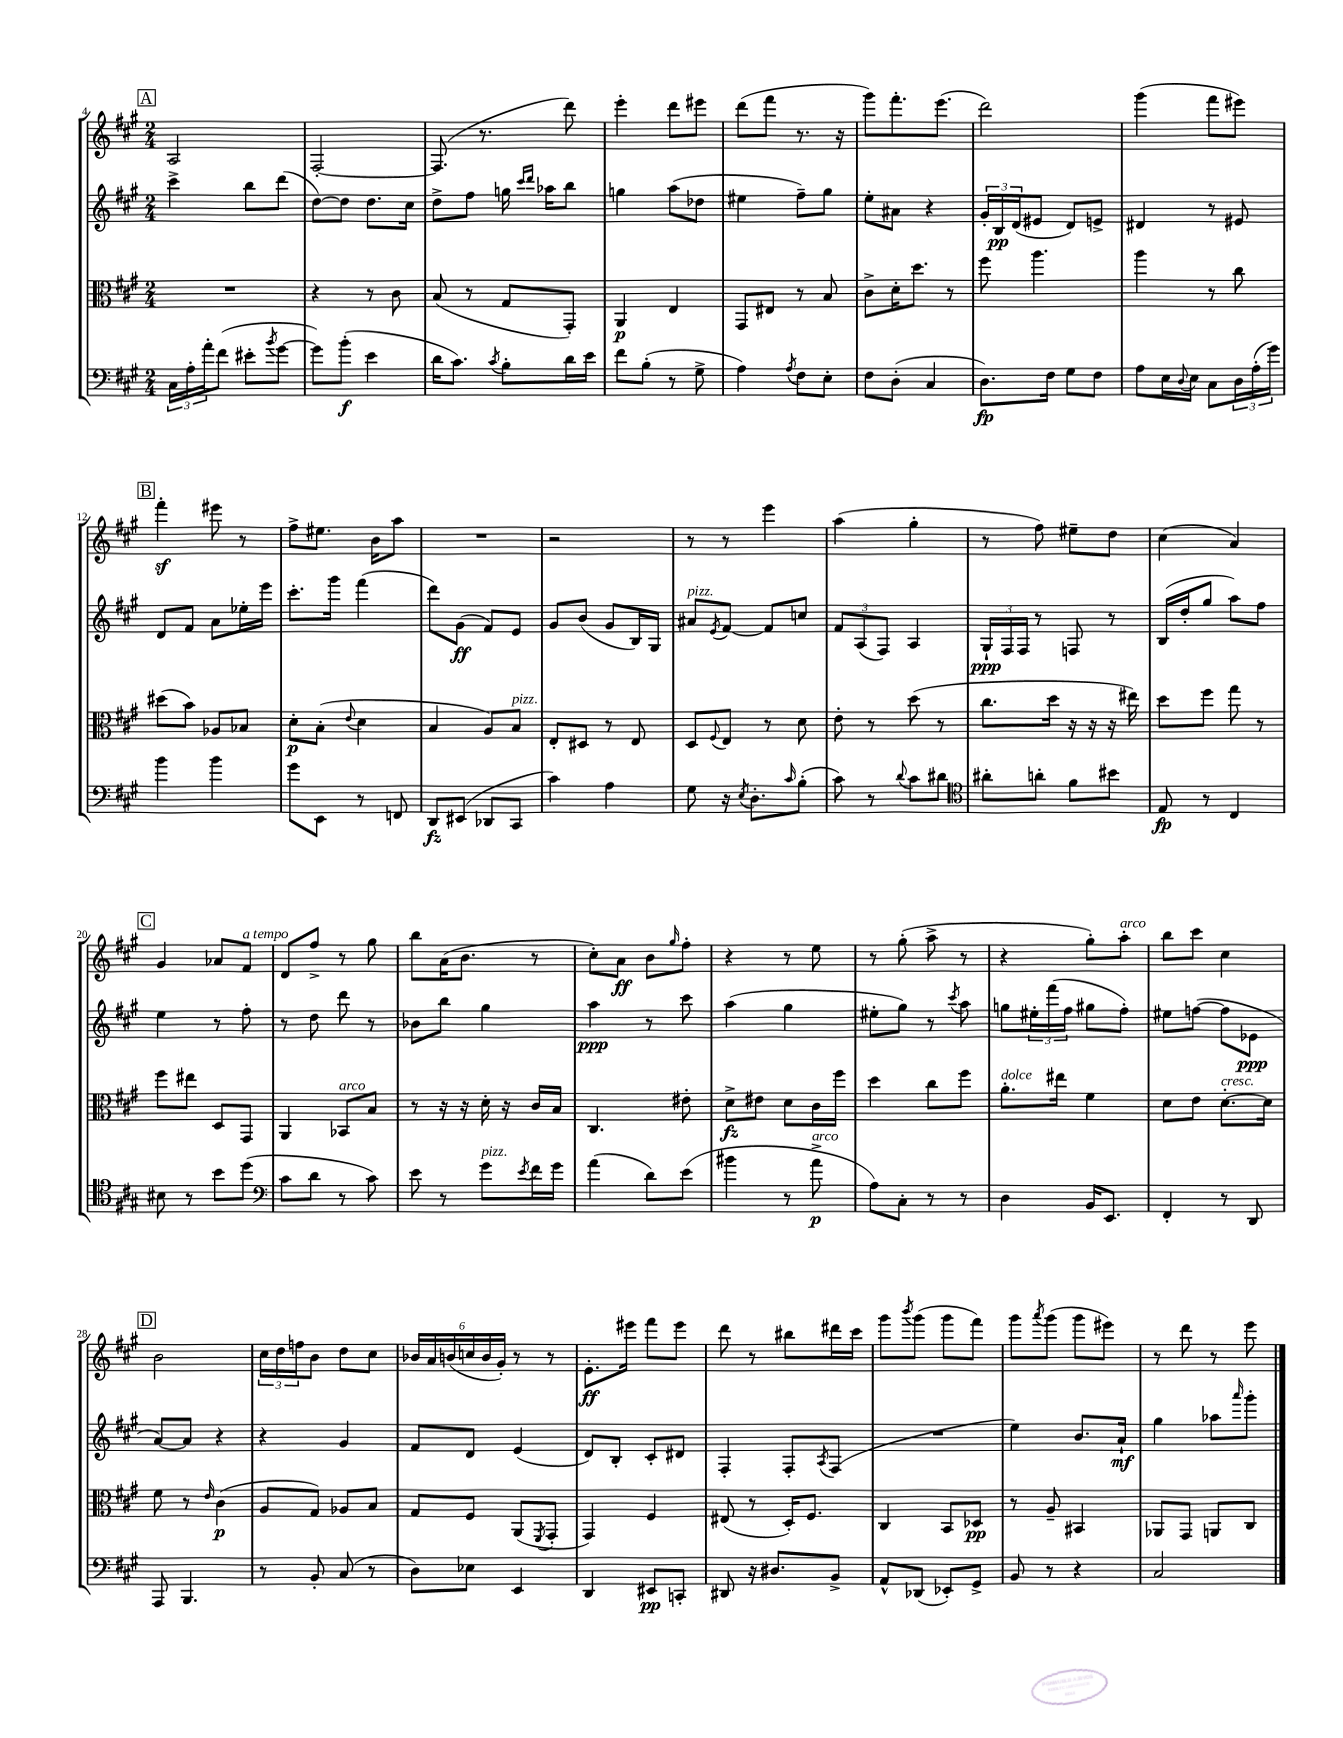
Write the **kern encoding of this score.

**kern	**kern	**kern	**kern
*staff4	*staff3	*staff2	*staff1
*clefF4	*clefC3	*clefG2	*clefG2
*k[f#c#g#]	*k[f#c#g#]	*k[f#c#g#]	*k[f#c#g#]
*M2/4	*M2/4	*M2/4	*M2/4
24C#\LL	2r	4ccc#^\	2A/
24A'\	.	.	.
24a'\J	.	.	.
(8f#\J	.	.	.
8e#'\L	.	8bb\L	.
8qb/	.	.	.
[8g#\J	.	(8ddd\J	.
=	=	=	=
8g#\]L)	4r	[8dd\L)	[2F#'/
(8b'\J	.	8dd\]J	.
4e\	8r	8.dd\L	.
.	8c#\	.	.
.	.	16cc#\Jk	.
=	=	=	=
16d\LK	(8B/	8dd^\L	(8.F#/]
8.c#\J)	.	.	.
.	8r	8ff#\J	.
.	.	.	8.r
8qc#/	.	.	.
8B'\L	8G#/L	16gg\	.
.	.	16qqccc#/LL	.
.	.	16qqddd/JJ	.
.	.	16aa-\LK	.
16d\L	8GG#'/J)	8bb\J	8ddd\)
16e\JJ	.	.	.
=	=	=	=
8f#\L	4AA/	4gg\	4eee'\
(8B'\J	.	.	.
8r	4E/	(8aa\L	8ddd\L
8G#^\	.	8dd-\J	8eee#\J
=	=	=	=
4A\)	8GG#/L	4ee#\	(8ddd\L
.	8E#/J	.	8fff#\J
8qA/	.	.	.
8F#\L	8r	8ff#~\L)	8.r
8E'\J	8B/	8gg#\J	.
.	.	.	16r
=	=	=	=
8F#\L	8c#^\L	8ee'\L	8ggg#\L)
(8D'\J	16d'\K	8a#\J	8.fff#'\
.	8.dd\J	.	.
4C#/	.	4r	.
.	.	.	(8.eee\J
.	8r	.	.
=	=	=	=
8.D\L)	8ff#\	24g#'/LL	2ddd\)
.	.	24B/	.
.	.	(24d/J	.
.	4.aa\	8e#/J	.
16F#\Jk	.	.	.
8G#\L	.	8d/L)	.
8F#\J	.	8e^/J	.
=	=	=	=
8A\L	4aa\	4d#/	(4ggg#\
16E\L	.	.	.
8qqD/	.	.	.
16E\JJ	.	.	.
8C#\L	8r	8r	8fff#\L
24D\L	8cc#\	8e#/	8eee#\J)
(24A'\	.	.	.
24g#\JJ)	.	.	.
=	=	=	=
4b\	(8dd#\L	8d/L	4fff#'\
.	8b\J)	8f#/J	.
4b\	8A-/L	8a\L	8eee#\
.	8B-/J	16ee-'\L	8r
.	.	16eee\JJ	.
=	=	=	=
8g#\L	8d'\L	8.ccc#'\L	8ff#^\L
8EE\J	(8B'\J	.	8.ee#\J
.	.	16ggg#\Jk	.
.	8qqe/	.	.
8r	4d\	(4fff#\	.
.	.	.	16b\LK
8FF/	.	.	8aa\J
=	=	=	=
8DD/L	4B/	8ddd\L)	2r
(8EE#/J	.	(8g#\J	.
8DD-/L	8A/L)	8f#/L)	.
8CC#/J	8B/J	8e/J	.
=	=	=	=
4c#\)	8E'/L	8g#/L	2r
.	8D#/J	(8b/J	.
4A\	8r	8g#/L	.
.	8E/	16B/L)	.
.	.	16G#/JJ	.
=	=	=	=
8G#\	8D/L	8a#/L	8r
.	8qqF#/	8qe/	.
16r	8E/J	[8f#/J	8r
8qE/	.	.	.
8.D'\L	.	.	.
.	8r	8f#/]L	4eee\
16qqc#/	.	.	.
(8B'\J	8d\	8cc/J	.
=	=	=	=
8c#\)	8e'\	12f#/L	(4aa\
.	.	(12A/	.
8r	8r	.	.
.	.	12F#/J)	.
8qqd/	.	.	.
8c#\L	(8dd\	4A/	4gg#'\
8d#\J	8r	.	.
=	=	=	=
*clefC4	*	*	*
8a#'\L	8.cc#\L	24G#`/LL	8r
.	.	24F#/	.
.	.	24F#/JJ	.
8a'\J	.	8r	8ff#\)
.	16dd\Jk	.	.
8f#\L	16r	8F/	8ee#~\L
.	16r	.	.
8b#\J	16r	8r	8dd\J
.	16ee#\)	.	.
=	=	=	=
8E/	8dd\L	(16B/LL	(4cc#\
.	.	16dd'/J	.
8r	8ff#\J	8gg#/J	.
4C#/	8gg#\	8aa\L)	4a/)
.	8r	8ff#\J	.
=	=	=	=
8B#\	8ff#\L	4ee\	4g#/
8r	8ee#\J	.	.
8b\L	8D/L	8r	8a-/L
(8dd\J	8GG#/J	8ff#'\	8f#/J
=	=	=	=
*clefF4	*	*	*
8c#\L	4AA/	8r	8d/L
8d\J	.	8dd\	8ff#^/J
8r	8BB-/L	8ddd\	8r
8c#\)	8B/J	8r	8gg#\
=	=	=	=
8e\	8r	8b-\L	8bb\L
8r	16r	8bb\J	(16a\K
.	16r	.	8.b\J
8g#\L	16d'\	4gg#\	.
.	16r	.	.
8qe/	.	.	.
16f#\L	16c#/LL	.	8r
16g#\JJ	16B/JJ	.	.
=	=	=	=
(4a\	4.C#/	4aa\	8cc#'\L)
.	.	.	8a\J
8d\L)	.	8r	8b\L
.	.	.	16qqgg#/
(8e\J	8e#'\	8ccc#\	8ff#'\J
=	=	=	=
4b#\	8d^\L	(4aa\	4r
.	8e#\J	.	.
8r	8d\L	4gg#\	8r
8a^\	16c#\L	.	8ee\
.	16ff#\JJ	.	.
=	=	=	=
8A\L)	4dd\	8ee#'\L	8r
8C#'\J	.	8gg#\J)	(8gg#'\
8r	8cc#\L	8r	8aa^\
.	.	8qccc#/	.
8r	8ff#\J	8aa\	8r
=	=	=	=
4D\	8.a'\L	8gg\L	4r
.	.	24ee#'\L	.
.	.	(24fff#\	.
.	16ee#\Jk	.	.
.	.	24ff#\JJ	.
16BB/LK	4f#\	8gg#\L	8gg#'\L)
8.EE/J	.	.	.
.	.	8ff#'\J)	8aa'\J
=	=	=	=
4FF#'/	8d\L	8ee#\L	8bb\L
.	8e\J	([8ff\J	8ccc#\J
8r	[8.d'\L	8ff\]L	4cc#\
8DD/	.	8e-\J	.
.	16d\]Jk	.	.
=	=	=	=
8AAA/	8f#\	[8a/L)	2b\
4.BBB/	8r	8a/]J	.
.	16qqe/	.	.
.	(4c#\	4r	.
=	=	=	=
8r	8A/L	4r	24cc#\LL
.	.	.	24dd\
.	.	.	24ff\J
8BB'/	8G#/J)	.	8b\J
(8C#/	8A-/L	4g#/	8dd\L
8r	8B/J	.	8cc#\J
=	=	=	=
8D\L)	8G#/L	8f#/L	24b-/LL
.	.	.	24a/
.	.	.	(24b/
8E-\J	8F#/J	8d/J	24cc/
.	.	.	24b/
.	.	.	24g#'/JJ)
4EE/	(8AA/L	(4e/	8r
.	8qFF#/	.	.
.	8GG#'/J	.	8r
=	=	=	=
4DD/	4GG#/)	8d/L)	8.e'\L
.	.	8B'/J	.
.	.	.	16eee#\Jk
8EE#/L	4F#/	8c#'/L	8fff#\L
8CC'/J	.	8d#/J	8eee#\J
=	=	=	=
8DD#/	(8E#/	4F#'/	8ddd\
16r	8r	.	8r
8.D#/L	.	.	.
.	16D'/LK)	8F#'/L	8bb#\L
.	8.F#/J	.	.
.	.	8qA/	.
8BB^/J	.	(8F#/J	16ddd#\L
.	.	.	16ccc#\JJ
=	=	=	=
8AA^^/L	4C#/	2r	8ggg#\L
.	.	.	8qbbb/
(8DD-/J	.	.	(8ggg#\J
8EE-'/L)	8BB/L	.	8ggg#\L
8GG#^/J	8D-/J	.	8fff#\J)
=	=	=	=
8BB/	8r	4ee\)	8ggg#\L
.	.	.	8qaaa/
8r	8A~/	.	(8ggg#\J
4r	4BB#/	8.b/L	8ggg#\L
.	.	.	8eee#\J)
.	.	16a`/Jk	.
=	=	=	=
2C#/	8AA-/L	4gg#\	8r
.	8GG#/J	.	8ddd\
.	8AA/L	8aa-\L	8r
.	.	16qqaaa/	.
.	8C#/J	8ggg#'\J	8eee\
==	==	==	==
*-	*-	*-	*-
